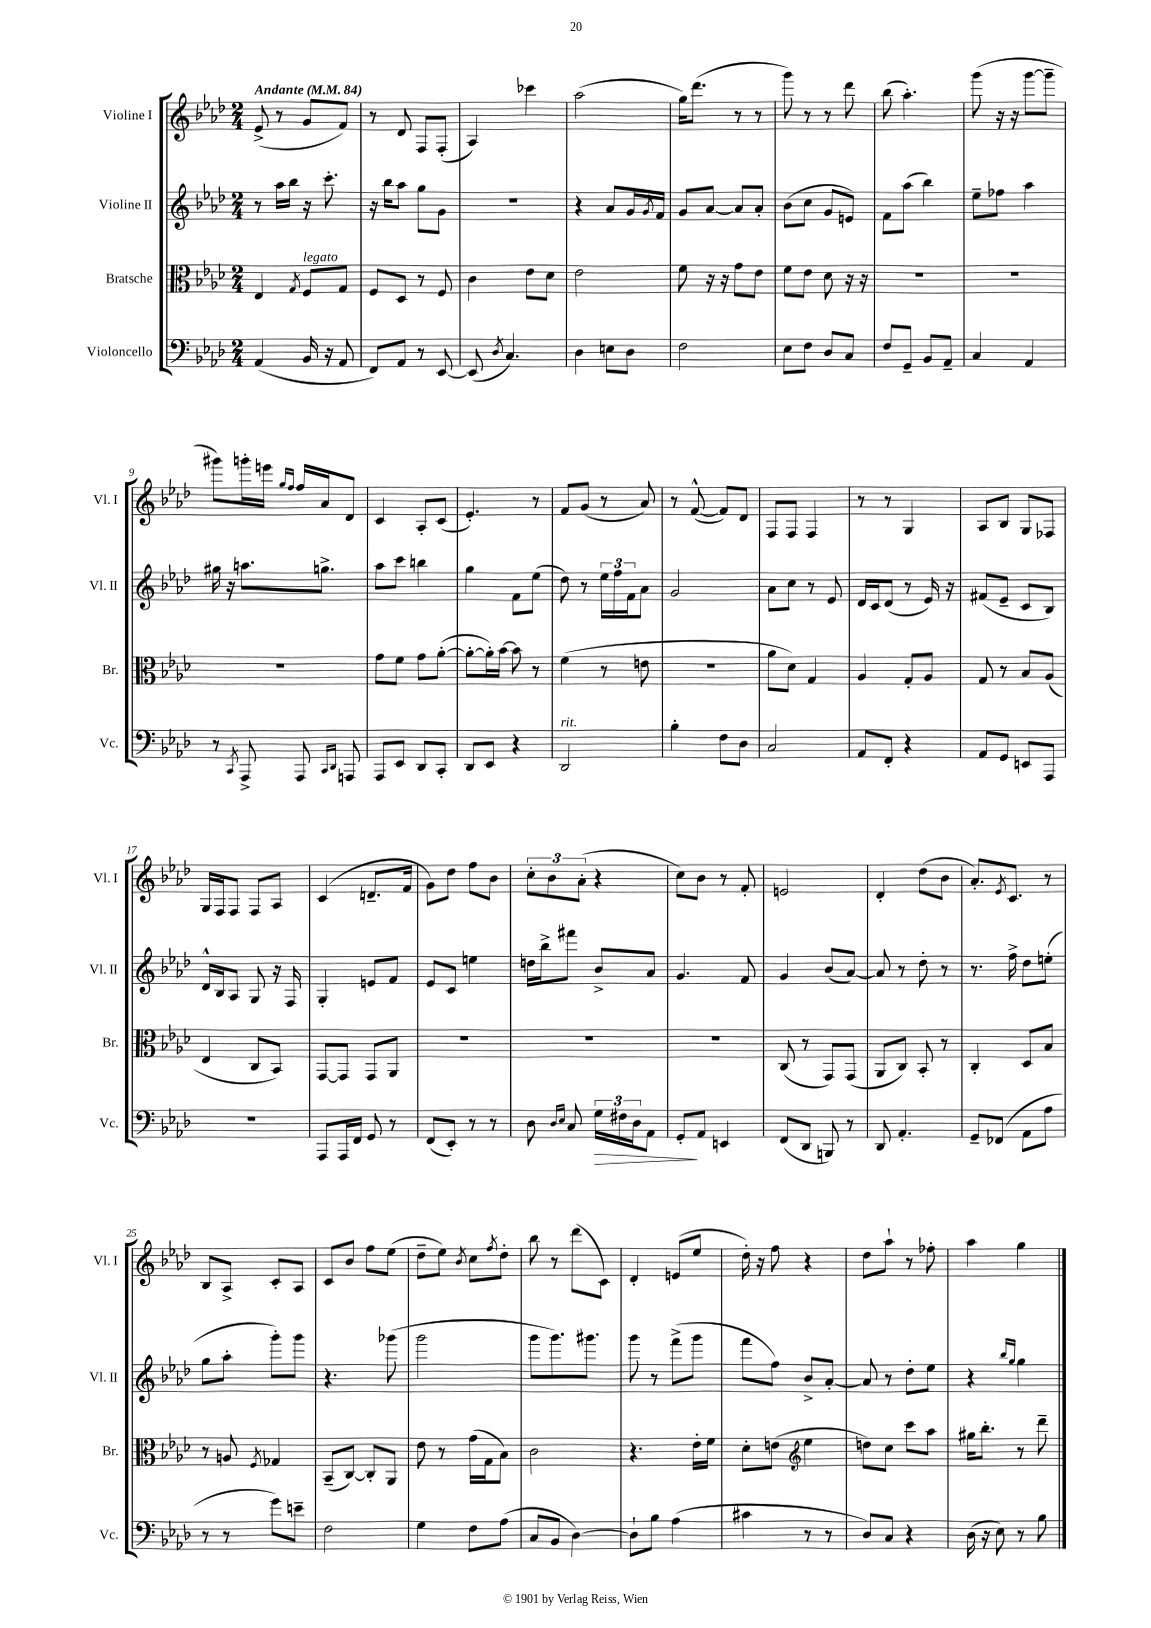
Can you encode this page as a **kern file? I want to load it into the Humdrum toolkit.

**kern	**kern	**kern	**kern
*staff4	*staff3	*staff2	*staff1
*clefF4	*clefC3	*clefG2	*clefG2
*k[b-e-a-d-]	*k[b-e-a-d-]	*k[b-e-a-d-]	*k[b-e-a-d-]
*M2/4	*M2/4	*M2/4	*M2/4
*MM84	*MM84	*MM84	*MM84
(4AA-	4E-	8r	(8e-^
.	.	16aa-	8r
.	.	16bb-	.
.	8qG	.	.
16BB-	8F	16r	8g
16r	.	8.ccc'	.
8AA-	8G	.	8f)
=	=	=	=
8FF)	8F	16r	8r
.	.	16bb-	.
8AA-	8D-	8aa-	8d-
8r	8r	8gg	8F
[8EE-	8F	8g	(8F'
=	=	=	=
(8EE-]	4c	2r	4A-)
8qD-	.	.	.
4.C)	.	.	.
.	8e-	.	4ccc-
.	8d-	.	.
=	=	=	=
4D-	2e-	4r	(2aa-
8E	.	8a-	.
8D-	.	16g	.
.	.	8qg	.
.	.	16f	.
=	=	=	=
2F	8f	8g	16gg)
.	.	.	(8.ddd-
.	16r	[8a-	.
.	16r	.	.
.	8g	8a-]	8r
.	8e-	8a-'	8r
=	=	=	=
8E-	8f	(8b-	8ggg)
8F	8e-	8cc	8r
8D-	8d-	8g	8r
8C	16r	8e)	8ddd-
.	16r	.	.
=	=	=	=
8F	2r	8f	(8bb-
8GG~	.	(8aa-	4.aa-')
8BB-	.	4bb-)	.
8AA-~	.	.	.
=	=	=	=
4C	2r	8ee-~	(8ggg
.	.	8ff-	16r
.	.	.	16r
4AA-	.	4aa-	[8ggg
.	.	.	8ggg~]
=	=	=	=
8r	2r	16gg#	8ggg#)
.	.	16r	.
8qCC	.	.	.
8AAA-^	.	8.aa	16ggg'
.	.	.	16eee
.	.	.	16qqgg
.	.	.	16qqff
8AAA-	.	.	16ff
.	.	8.gg^	16a-
16qqCC	.	.	.
16qqDD-	.	.	.
8AAA	.	.	8d-
=	=	=	=
8AAA-	8g	8aa-	4c
8EE-	8f	8ccc	.
8DD-	8g	4bb	8A-'
8CC'	([8a-'	.	(8c
=	=	=	=
8DD-	8a-'_	4gg	4.e-')
8EE-	16a-'])	.	.
.	[16b-	.	.
4r	8b-]	8f	.
.	8r	(8ee-	8r
=	=	=	=
2DD-	(4f	8dd-)	8f
.	.	8r	(8g
.	8r	24ee-	8r
.	.	24ff	.
.	.	24f	.
.	8e	8a-	8a-)
=	=	=	=
4B-'	2r	2g	8r
.	.	.	([8f^^
8F	.	.	8f])
8D-	.	.	8d-
=	=	=	=
2C	8a-	8a-	8F
.	8d-)	8cc	8F
.	4G	8r	4F
.	.	8e-	.
=	=	=	=
8AA-	4A-	16d-	8r
.	.	16c	.
8FF'	.	(8d-	8r
4r	8G'	8r	4G
.	8A-	16e-)	.
.	.	16r	.
=	=	=	=
8AA-	8G	(8f#	8A-
8GG	8r	8e-~	8B-
8EE	8B-	8c	8G
8AAA-	(8A-	8B-)	8F-
=	=	=	=
2r	4E-	16d-^^	16G
.	.	16B-	16F
.	.	8A-	8F
.	8C	8G	8F
.	8BB-)	16r	8A-
.	.	16F	.
=	=	=	=
8AAA-	[8GG	4G'	(4c
16AAA-	8GG]	.	.
16FF	.	.	.
8GG	8GG	8e	8.d~
8r	8AA-	8f	.
.	.	.	16f
=	=	=	=
(8FF	2r	8e-	8g)
8EE-')	.	8c	8dd-
8r	.	4ee	8ff
8r	.	.	8b-
=	=	=	=
8D-	2r	16dd	12cc'
.	.	16bb-^	.
.	.	.	12b-
16qqD-	.	.	.
16qqE-	.	.	.
8C	.	8fff#	.
.	.	.	(12a-'
24G	.	8b-^	4r
24F#	.	.	.
24D-	.	.	.
8AA-	.	8a-	.
=	=	=	=
8GG'	2r	4.g	8cc)
8AA-	.	.	8b-
4EE	.	.	8r
.	.	8f	8f'
=	=	=	=
(8FF	(8C	4g	2e
8DD-	8r	.	.
8BBB)	8GG)	(8b-	.
8r	(8GG	[8a-)	.
=	=	=	=
8DD-	8AA-	8a-]	4d-'
4.AA-'	8C)	8r	.
.	8BB-'	8dd-'	(8dd-
.	8r	8r	8b-
=	=	=	=
8GG~	4C'	8.r	8.a-')
(8FF-	.	.	.
.	.	.	8qe-
.	.	16ff^	8.c
8AA-	8D-	8dd-	.
8A-	8B-	(8ee'	8r
=	=	=	=
8r	8r	8gg	8B-
8r	8A	8aa-'	8A-^
.	8qF	.	.
8g)	4G-	8ggg')	8c'
8e~	.	8ggg	8A-
=	=	=	=
2F	(8BB-~	4.r	8c
.	[8C)	.	8b-
.	8C']	.	8ff
.	8AA-	(8ggg-	(8ee-
=	=	=	=
4G	8e-	2ggg	8dd-~
.	8r	.	8ee-)
.	.	.	8qb-
8F	(16g	.	8cc
.	16G	.	.
.	.	.	8qff
(8A-	8B-)	.	8dd-'
=	=	=	=
8C	2c	8ggg	8bb-
8BB-	.	8.ggg)	8r
[4D-)	.	.	(8ddd-
.	.	8.ggg#	.
.	.	.	8c)
=	=	=	=
8D-`]	4.r	8ggg	4d-'
8B-	.	8r	.
(4A-	.	(8fff^	(8e
.	16e-'	8ggg	8ee-
.	16f	.	.
=	=	=	=
4c#	8d-'	8fff	16dd-')
.	.	.	16r
.	(8e	8ff)	8ff
*	*clefG2	*	*
8r	4ee-	8b-^	4r
8r	.	[8a-'	.
=	=	=	=
8D-)	8dd)	8a-]	8dd-
8C	8cc	8r	8aa-`
4r	8ccc	8dd-'	8r
.	8aa-	8ee-	8ff-'
=	=	=	=
(16D-	16gg#	4r	4aa-
16r	8.bb-'	.	.
8E-)	.	.	.
.	.	16qqbb-	.
.	.	16qqgg	.
8r	8r	4gg	4gg
8B-	8ddd-~	.	.
==	==	==	==
*-	*-	*-	*-
